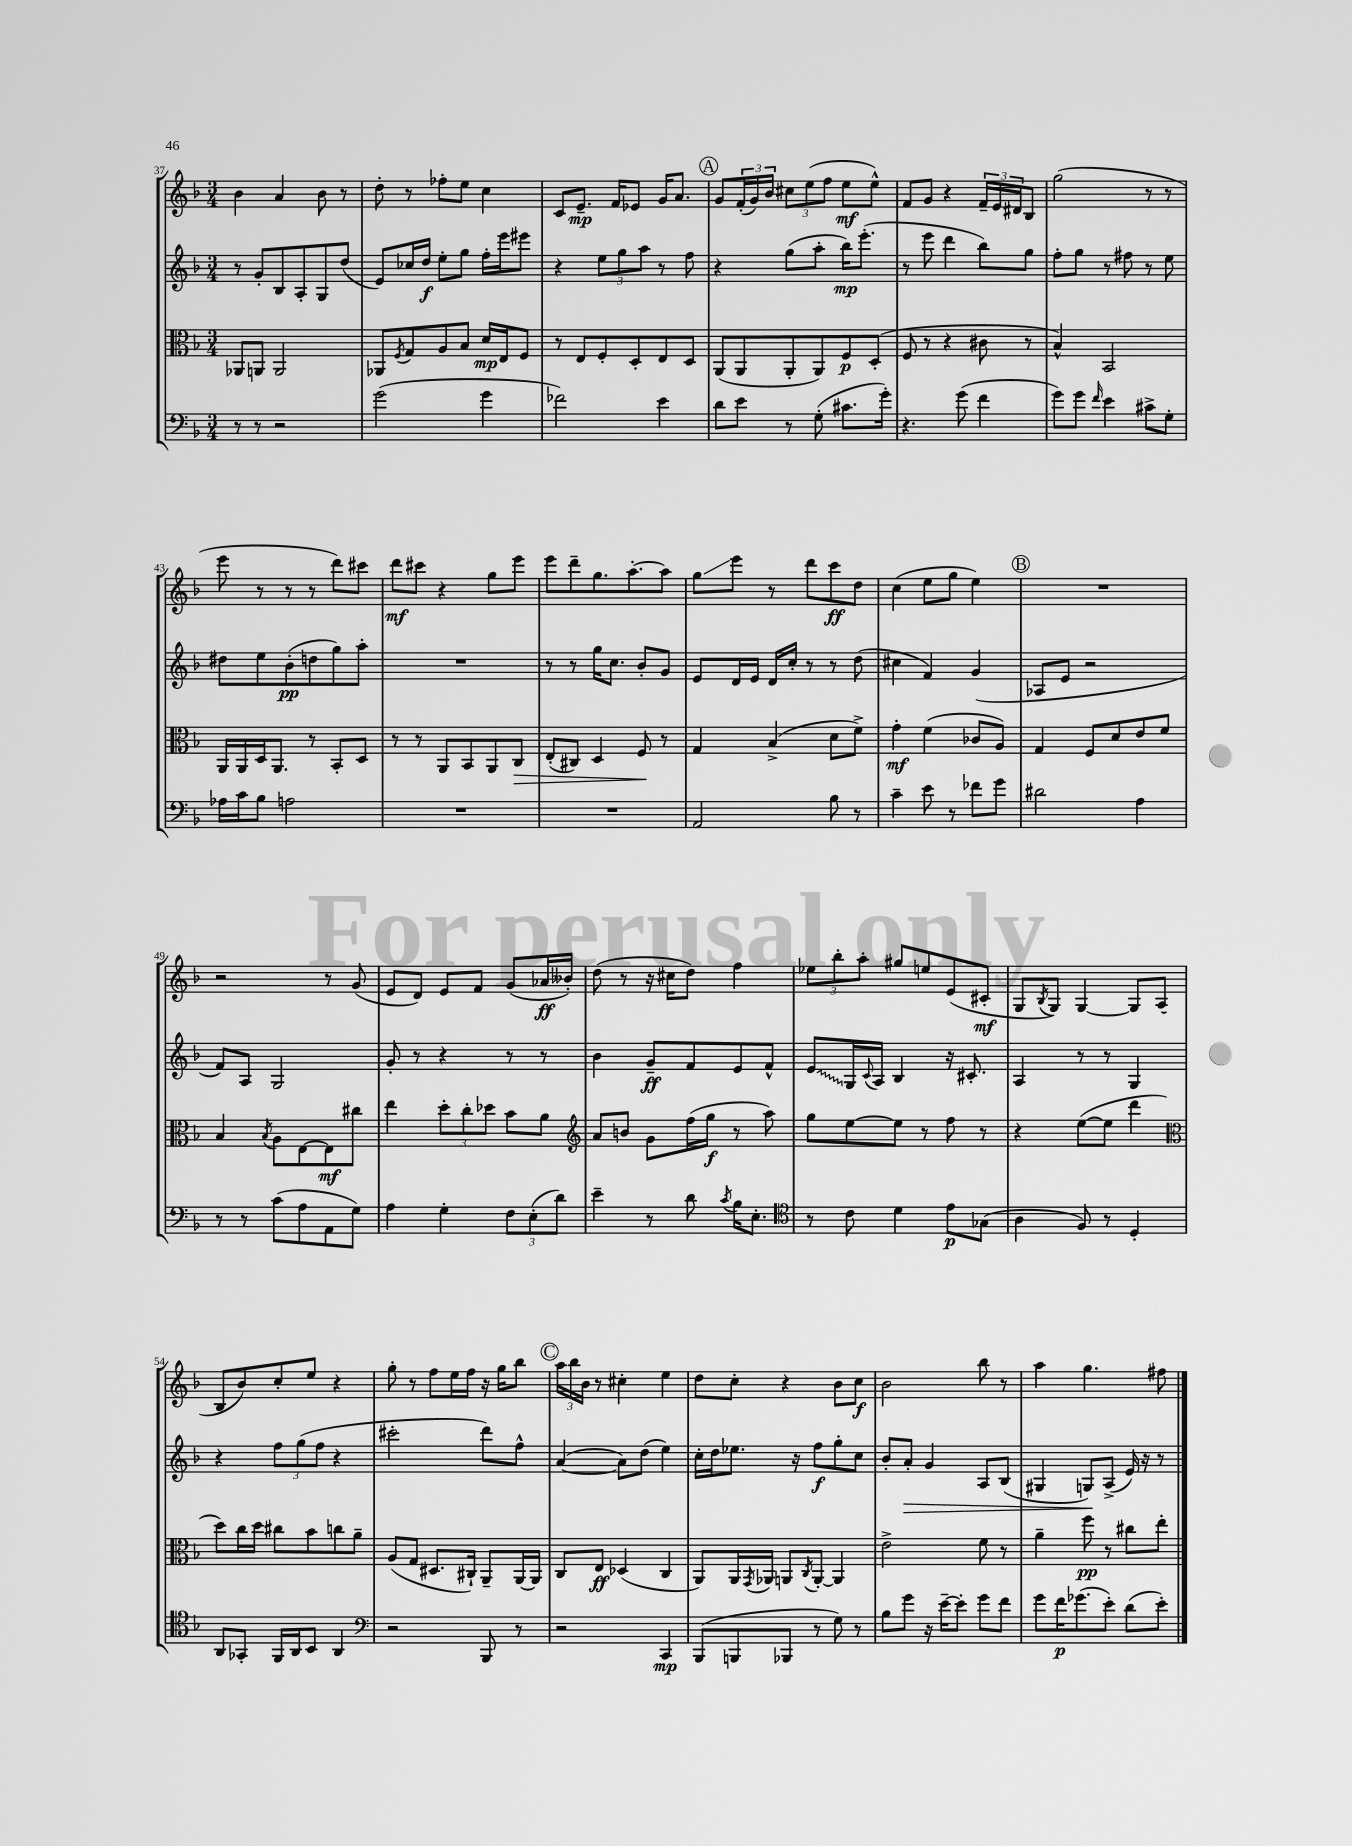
<<
\new StaffGroup <<
\new Staff = "s0" {
    \clef treble \key f \major \numericTimeSignature \time 3/4
    bes'4 a'4 bes'8 r8 |
    d''8-. r8 fes''8-. e''8 c''4 |
    c'8 e'8.--\mp f'16 ees'8 g'16 a'8. |
    \mark \markup { \circle "A" } g'8 \tuplet 3/2 { f'16-.( g'16) bes'16 } \tuplet 3/2 { cis''8 e''8( f''8 } e''8\mf e''8-^) |
    f'8 g'8 r4 \tuplet 3/2 { f'16-- e'16 dis'16 } bes8 |
    g''2( r8 r8 |
    e'''8 r8 r8 r8 d'''8) cis'''8 |
    d'''8\mf cis'''8 r4 g''8 e'''8 |
    e'''8 d'''8-- g''8. a''8.~-. a''8 |
    g''8\glissando e'''8 r8 d'''8 c'''8\ff d''8 |
    c''4( e''8 g''8 e''4) |
    \mark \markup { \circle "B" } R2. |
    r2 r8 g'8( |
    e'8 d'8) e'8 f'8 g'8( aes'16\ff beses'16-.) |
    d''8( r8 r16 cis''16 d''8) f''4 |
    \tuplet 3/2 { ees''8 bes''8-. a''8-. } gis''8 e''8 e'8( cis'8-.\mf |
    g8 \acciaccatura { bes8 } g8) g4~ g8 a8( |
    bes8 bes'8) c''8-. e''8 r4 |
    g''8-. r8 f''8 e''16 f''16 r16 g''16 bes''8 |
    \mark \markup { \circle "C" } \tuplet 3/2 { a''16 bes''16 bes'16 } r8 cis''4-. e''4 |
    d''8 c''8-. r4 bes'8 c''8\f |
    bes'2 bes''8 r8 |
    a''4 g''4. fis''8 \bar "|." |
}
\new Staff = "s1" {
    \clef treble \key f \major \numericTimeSignature \time 3/4
    r8 g'8-. bes8 a8-. g8 d''8( |
    e'8) ces''16 d''16\f e''8-. g''8 f''16-. e'''16 eis'''8 |
    r4 \tuplet 3/2 { e''8 g''8 a''8 } r8 f''8 |
    \mark \markup { \circle "A" } r4 g''8( a''8-. bes''16\mp) e'''8.-.( |
    r8 e'''8 d'''4 bes''8) g''8 |
    f''8-. g''8 r8 fis''8 r8 e''8 |
    dis''8 e''8 bes'8-.\pp( d''8 g''8) a''8-. |
    R2. |
    r8 r8 g''16 c''8. bes'8-. g'8 |
    e'8 d'16 e'16 d'16 c''16-. r8 r8 d''8( |
    cis''4 f'4) g'4( |
    \mark \markup { \circle "B" } aes8 e'8 r2 |
    f'8) a8 g2 |
    g'8-. r8 r4 r8 r8 |
    bes'4 g'8--\ff f'8 e'8 f'8-^ |
    \once \override Glissando.style = #'zigzag e'8\glissando g16 \appoggiatura { c'8 } a16 bes4 r16 cis'8.-. |
    a4 r8 r8 g4 |
    r4 \tuplet 3/2 { f''8 g''8( f''8 } r4 |
    cis'''2-. d'''8) f''8-^ |
    \mark \markup { \circle "C" } a'4~( a'8) d''8( e''4) |
    c''16-. d''16 ees''8. r16 f''8\f g''8-. c''8 |
    bes'8-. a'8-.\> g'4 a8 bes8( |
    gis4 g8\!) a8->( e'16) r16 r8 \bar "|." |
}
\new Staff = "s2" {
    \clef alto \key f \major \numericTimeSignature \time 3/4
    aes,8 a,8 a,2 |
    aes,8 \acciaccatura { f8 } g8 a8 bes8 d'16\mp e16 f8 |
    r8 e8 f8-. d8-. e8 d8 |
    \mark \markup { \circle "A" } a,8( a,8 a,8-. a,8) f8\p d8-.( |
    f8 r8 r4 cis'8 r8 |
    bes4-^) bes,2 |
    a,16 a,16 d16 a,8. r8 bes,8-. d8 |
    r8 r8 a,8 bes,8 a,8 c8\> |
    e8-.( cis8) d4 f8\! r8 |
    g4 bes4->( d'8 f'8->) |
    g'4-.\mf f'4( ces'8 a8) |
    \mark \markup { \circle "B" } g4 f8 d'8 e'8 f'8 |
    bes4 \acciaccatura { bes8 } a8 e8~ e8\mf cis''8 |
    e''4 \tuplet 3/2 { d''8-. c''8-. des''8 } bes'8 a'8 |
    \clef treble a'8 b'8 g'8 f''16( g''16\f r8 a''8) |
    g''8 e''8~ e''8 r8 f''8 r8 |
    r4 e''8~( e''8 d'''4 |
    \clef alto d''8) c''16 d''16 cis''8 bes'8 c''8 a'8-- |
    a8( g8 dis8. cis16-!) a,8-- a,16~ a,16 |
    \mark \markup { \circle "C" } c8 e8\ff des4( c4 |
    a,8) a,16 \acciaccatura { g,8 } aes,16 a,8 \acciaccatura { c8 } a,8~-. a,4 |
    e'2-> f'8 r8 |
    a'4-- f''8\pp r8 cis''8 e''8-. \bar "|." |
}
\new Staff = "s3" {
    \clef bass \key f \major \numericTimeSignature \time 3/4
    r8 r8 r2 |
    g'2( g'4 |
    fes'2) e'4 |
    \mark \markup { \circle "A" } d'8 e'8 r8 g8-.( cis'8. g'16-.) |
    r4. g'8( f'4 |
    g'8) g'8 \grace { f'16 } e'4 cis'8-> g8-. |
    aes16 c'16 bes8 a2 |
    R2. |
    R2. |
    a,2 bes8 r8 |
    c'4-- e'8 r8 fes'8 g'8 |
    \mark \markup { \circle "B" } dis'2 a4 |
    r8 r8 c'8( a8 a,8 g8) |
    a4 g4-. \tuplet 3/2 { f8 e8-.( d'8) } |
    e'4-- r8 d'8 \acciaccatura { c'8 } bes16 e8.-. |
    \clef tenor r8 c'8 d'4 e'8\p ges8( |
    a4 f8) r8 d4-. |
    a,8 ges,8-. f,16 a,16 bes,8 a,4 |
    \clef bass r2 bes,,8 r8 |
    \mark \markup { \circle "C" } r2 c,4\mp |
    bes,,8( b,,8 bes,,8 r8 g8) r8 |
    bes8 g'8 r16 e'16~-- e'8-. g'8 f'8 |
    g'8 f'16\p ges'8.( e'8-.) d'8( e'8-.) \bar "|." |
}
>>
>>
\layout { \context { \Score currentBarNumber = #37 } }
